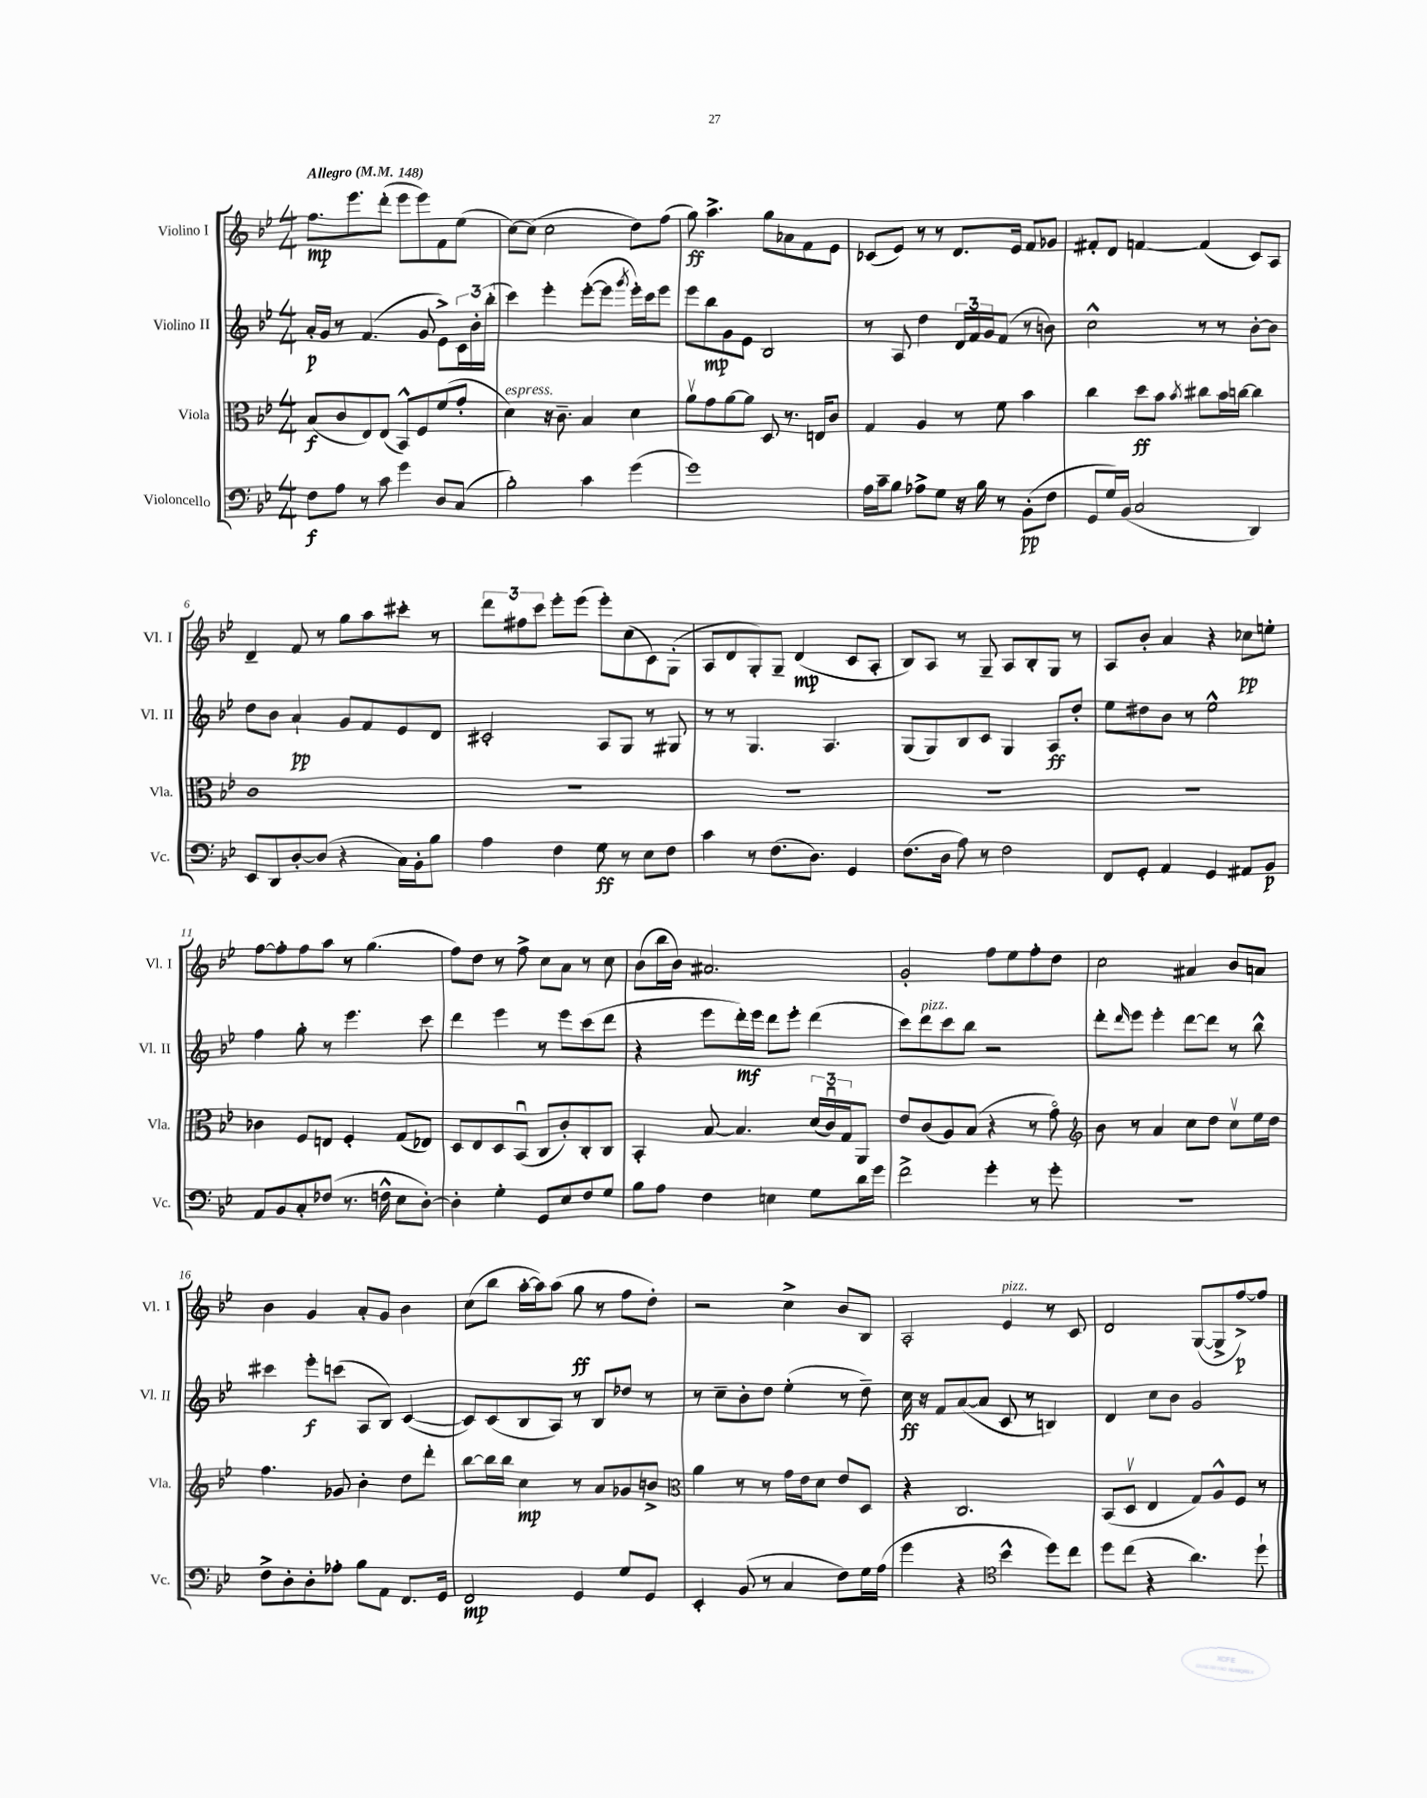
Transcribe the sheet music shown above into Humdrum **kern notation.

**kern	**dynam	**kern	**dynam	**kern	**dynam	**kern	**dynam
*part4	*part4	*part3	*part3	*part2	*part2	*part1	*part1
*staff4	*staff4	*staff3	*staff3	*staff2	*staff2	*staff1	*staff1
*I"Violoncello	*	*I"Viola	*	*I"Violino II	*	*I"Violino I	*
*I'Vc.	*	*I'Vla.	*	*I'Vl. II	*	*I'Vl. I	*
*clefF4	*	*clefC3	*	*clefG2	*	*clefG2	*
*k[b-e-]	*	*k[b-e-]	*	*k[b-e-]	*	*k[b-e-]	*
*M4/4	*	*M4/4	*	*M4/4	*	*M4/4	*
*MM148	*	*MM148	*	*MM148	*	*MM148	*
=1	=1	=1	=1	=1	=1	=1	=1
!	!	!	!	!	!	!LO:TX:a:B:t=Allegro	!
8F\L	f	(8B-/L	f	16a'/LL	p	8.ff\L	mp
.	.	.	.	16g/JJ	.	.	.
8A\J	.	8c/	.	8r	.	.	.
.	.	.	.	.	.	8.eee-\	.
8r	.	8E-/)	.	(4.f/	.	.	.
8c\	.	(8E-/J	.	.	.	(8ddd'\J	.
4g\	.	8BB-^^/L)	.	.	.	8eee-\L	.
.	.	8F/	.	8g/	.	8eee-\)	.
8D/L	.	(8f/	.	8e-^\L)	.	8f\	.
(8C/J	.	8g'/J	.	24c\L	.	(8ee-\J	.
.	.	.	.	24b-'\	.	.	.
.	.	.	.	(24bb-'\JJ	.	.	.
=2	=2	=2	=2	=2	=2	=2	=2
!	!	!LO:TX:a:i:t=espress.	!	!	!	!	!
2B-'\)	.	4d\)	.	4ccc\)	.	[8cc\L)	.
.	.	.	.	.	.	(8cc\J]	.
.	.	16r	.	4eee-'\	.	2cc\	.
.	.	8.c~\	.	.	.	.	.
4c\	.	4B-/	.	([8eee-'\L	.	.	.
.	.	.	.	8eee-\J]	.	.	.
.	.	.	.	8qggg/	.	.	.
(4g\	.	4d\	.	16eee-'\LL)	.	8dd\L)	.
.	.	.	.	16ccc\J	.	.	.
.	.	.	.	8eee-\J	.	(8ff\J	.
=3	=3	=3	=3	=3	=3	=3	=3
1g)	.	8av\L	.	8eee-\L	.	8gg\)	ff
.	.	8g\	.	8bb-\	mp	4.aa^\	.
.	.	[8a\	.	8g\	.	.	.
.	.	8a\J]	.	8e-\J	.	.	.
.	.	8D/	.	2B-/	.	8gg\L	.
.	.	8.r	.	.	.	8a-X\	.
.	.	.	.	.	.	8f\	.
.	.	16En/KL	.	.	.	.	.
.	.	8c/J	.	.	.	8e-\J	.
=4	=4	=4	=4	=4	=4	=4	=4
16A\LL	.	4G/	.	8r	.	(8c-X/L	.
16c~\J	.	.	.	.	.	.	.
8B-\J	.	.	.	8A/	.	8e-/J)	.
8A-X^\L	.	4A/	.	4dd\	.	8r	.
8G\J	.	.	.	.	.	8r	.
16r	.	8r	.	24d/LL	.	8.d/L	.
.	.	.	.	24f/	.	.	.
16B-\	.	.	.	.	.	.	.
.	.	.	.	24g/J	.	.	.
8r	.	8f\	.	(8f/J	.	.	.
.	.	.	.	.	.	16e-/Jk	.
(8BB-'\L	pp	4b-\	.	8r	.	8f/L	.
8F\J	.	.	.	8bn\)	.	8g-X/J	.
=5	=5	=5	=5	=5	=5	=5	=5
8GG/L	.	4cc\	.	2cc^^\	.	8f#X'/L	.
16G/L)	.	.	.	.	.	8d/J	.
(16BB-/JJ	.	.	.	.	.	.	.
2C/	.	8dd\L	ff	.	.	[4fn/	.
.	.	8b-\J	.	.	.	.	.
.	.	8qb-/	.	.	.	.	.
.	.	8cc#X\L	.	8r	.	(4f/]	.
.	.	16b-\L	.	8r	.	.	.
.	.	[16ccn\JJ	.	.	.	.	.
4DD/)	.	4cc\]	.	[8b-'\L	.	8c/L)	.
.	.	.	.	8b-\J]	.	8A/J	.
!!LO:LB:g=z
=6	=6	=6	=6	=6	=6	=6	=6
8EE-/L	.	1c	.	8dd\L	.	4d~/	.
8DD/	.	.	.	8b-\J	.	.	.
[8D'/	.	.	.	4a`/	pp	8f/	.
(8D/J]	.	.	.	.	.	8r	.
4r	.	.	.	8g/L	.	8gg\L	.
.	.	.	.	8f/	.	8aa\	.
16C\LL)	.	.	.	8e-/	.	8ccc#X'\J	.
16BB-'\J	.	.	.	.	.	.	.
8B-\J	.	.	.	8d/J	.	8r	.
=7	=7	=7	=7	=7	=7	=7	=7
4A\	.	1r	.	2c#X'/	.	12ddd\L	.
.	.	.	.	.	.	12ff#X\	.
.	.	.	.	.	.	12ccc\J	.
4F\	.	.	.	.	.	8eee-'\L	.
.	.	.	.	.	.	(8eee-\J	.
8G\	ff	.	.	8A/L	.	8eee-'\L)	.
8r	.	.	.	8G/J	.	(8cc\	.
8E-\L	.	.	.	8r	.	8c\)	.
8F\J	.	.	.	8G#X/	.	(8G'\J	.
=8	=8	=8	=8	=8	=8	=8	=8
4c\	.	1r	.	8r	.	8A/L	.
.	.	.	.	8r	.	8d/	.
8r	.	.	.	4.G/	.	8G'/)	.
(8.F\L	.	.	.	.	.	8G~/J	.
.	.	.	.	.	.	(4d/	mp
8.D\J)	.	.	.	.	.	.	.
.	.	.	.	4.A/	.	.	.
4GG/	.	.	.	.	.	8c/L	.
.	.	.	.	.	.	8A'/J	.
=9	=9	=9	=9	=9	=9	=9	=9
(8.F\L	.	1r	.	(8G/L	.	8B-/L)	.
.	.	.	.	8G/)	.	8A/J	.
16D\Jk	.	.	.	.	.	.	.
8A\)	.	.	.	8B-/	.	8r	.
8r	.	.	.	8c/J	.	8G~/	.
2F\	.	.	.	4G/	.	8A/L	.
.	.	.	.	.	.	8B-'/	.
.	.	.	.	8A/L	ff	8G/J	.
.	.	.	.	8dd'/J	.	8r	.
=10	=10	=10	=10	=10	=10	=10	=10
8FF/L	.	1r	.	8ee-\L	.	8A/L	.
8GG'/J	.	.	.	8dd#X\	.	8b-'/J	.
4AA/	.	.	.	8b-\J	.	4a/	.
.	.	.	.	8r	.	.	.
4GG/	.	.	.	2ee-^^\	.	4r	.
8AA#X/L	.	.	.	.	.	8cc-X\L	pp
8BB-/J	p	.	.	.	.	8een'\J	.
!!LO:LB:g=z
=11	=11	=11	=11	=11	=11	=11	=11
8AA/L	.	4c-X\	.	4ff\	.	[8ff\L	.
8BB-/	.	.	.	.	.	8ff'\]	.
8C'/	.	8F/L	.	8gg'\	.	8ff\	.
(8F-X/J	.	8En/J	.	8r	.	8aa\J	.
8.r	.	4F'/	.	4.eee-\	.	8r	.
.	.	.	.	.	.	(4.gg\	.
16Fn^^\	.	.	.	.	.	.	.
8E-\L	.	(8G/L	.	.	.	.	.
[8D'\J)	.	8E-X/J)	.	8ccc\	.	.	.
=12	=12	=12	=12	=12	=12	=12	=12
4D'\]	.	8D/L	.	4ddd\	.	8ff\L)	.
.	.	8E-/	.	.	.	8dd\J	.
4G'\	.	8D/	.	4eee-\	.	8r	.
.	.	(8BB-u/J	.	.	.	8ff^\	.
8GG/L	.	8C/L	.	8r	.	8cc\L	.
8E-/	.	8c'/)	.	8eee-\L	.	8a\J	.
8F/	.	8C'/	.	(8ccc\	.	8r	.
8G/J	.	8C/J	.	8ddd\J	.	8cc\	.
=13	=13	=13	=13	=13	=13	=13	=13
8B-\L	.	4BB-'/	.	4r	.	(8b-\L	.
8A\J	.	.	.	.	.	16bb-\L	.
.	.	.	.	.	.	16b-\JJ)	.
4F\	.	[8B-/	.	8eee-\L	.	2.a#X/	.
.	.	4.B-/]	.	16ddd'\L)	mf	.	.
.	.	.	.	16eee-\JJ	.	.	.
4En\	.	.	.	8ddd\L	.	.	.
.	.	.	.	8eee-'\J	.	.	.
8G\L	.	(24d/LL	.	(4ddd\	.	.	.
.	.	24cu/)	.	.	.	.	.
.	.	24G/J	.	.	.	.	.
16d\L	.	8AA/J	.	.	.	.	.
16g\JJ	.	.	.	.	.	.	.
=14	=14	=14	=14	=14	=14	=14	=14
2f^\	.	8e-/L	.	8ccc\L)	.	2g'/	.
!	!	!	!	!LO:TX:a:i:t=pizz.	!	!	!
.	.	(8c/	.	8ddd\	.	.	.
.	.	8A/)	.	8ccc\	.	.	.
.	.	(8B-/J	.	8bb-\J	.	.	.
4g'\	.	4r	.	2r	.	8ff\L	.
.	.	.	.	.	.	8ee-\	.
8r	.	8r	.	.	.	8ff'\	.
8g'\	.	8g\)	.	.	.	8dd\J	.
=15	=15	=15	=15	=15	=15	=15	=15
*	*	*clefG2	*	*	*	*	*
1r	.	8b-\	.	8ddd'\L	.	2cc\	.
.	.	.	.	16qqddd/	.	.	.
.	.	8r	.	8eee-\J	.	.	.
.	.	4a/	.	4eee-'\	.	.	.
.	.	8cc\L	.	[8ddd\L	.	4a#X/	.
.	.	8dd\J	.	8ddd\J]	.	.	.
.	.	8ccv\L	.	8r	.	8b-/L	.
.	.	16ee-\L	.	8bb-^^\	.	8an/J	.
.	.	16dd\JJ	.	.	.	.	.
!!LO:LB:g=z
=16	=16	=16	=16	=16	=16	=16	=16
8F^\L	.	4.ff\	.	4ccc#X\	.	4b-\	.
8D'\	.	.	.	.	.	.	.
8D'\	.	.	.	8eee-'\L	f	4g/	.
8A-X'\J	.	8g-X/	.	(8cccn\J	.	.	.
8B-\L	.	4b-'\	.	8A/L	.	8a'/L	.
8AA\J	.	.	.	8B-/J)	.	8g/J	.
8.FF/L	.	8dd\L	.	([4c/	.	4b-\	.
.	.	8ddd'\J	.	.	.	.	.
16GG/Jk	.	.	.	.	.	.	.
=17	=17	=17	=17	=17	=17	=17	=17
2FF/	mp	[8bb-\L	.	8c/L])	.	(8cc\L	.
.	.	16bb-\L]	.	(8c/	.	8bb-\J	.
.	.	16bb-\JJ	.	.	.	.	.
.	.	4cc\	mp	8B-/	.	[16aa'\LL	.
.	.	.	.	.	.	16aa\J])	.
.	.	.	.	8A/J)	.	(8aa\J	.
4GG/	.	8r	.	8r	.	8gg\	ff
.	.	8a/L	.	8B-/L	.	8r	.
8G/L	.	8g-X/	.	8dd-X/J	.	8ff\L	.
8GG/J	.	8bn^/J	.	8r	.	8dd'\J)	.
=18	=18	=18	=18	=18	=18	=18	=18
*	*	*clefC3	*	*	*	*	*
4EE-'/	.	4a\	.	8r	.	2r	.
.	.	.	.	8cc~\L	.	.	.
(8BB-/	.	8r	.	8b-'\	.	.	.
8r	.	8r	.	8dd\J	.	.	.
4C/	.	16g\LL	.	(4ee-'\	.	4cc^\	.
.	.	16e-\J	.	.	.	.	.
.	.	8d\J	.	.	.	.	.
8F\L)	.	8e-/L	.	8r	.	8b-/L	.
16G\L	.	8D/J	.	8dd~\)	.	8B-/J	.
(16A\JJ	.	.	.	.	.	.	.
=19	=19	=19	=19	=19	=19	=19	=19
4g\	.	4r	.	16cc\	ff	2A'/	.
.	.	.	.	16r	.	.	.
.	.	.	.	8f/L	.	.	.
4r	.	2.C/	.	([8a/	.	.	.
.	.	.	.	8a/J]	.	.	.
*clefC4	*	*	*	*	*	*	*
!	!	!	!	!	!	!LO:TX:a:i:t=pizz.	!
4b-^^\	.	.	.	8c/	.	4e-/	.
.	.	.	.	8r	.	.	.
8dd\L)	.	.	.	4Bn/)	.	8r	.
8cc\J	.	.	.	.	.	8c/	.
=20	=20	=20	=20	=20	=20	=20	=20
8dd\L	.	(8BB-/L	.	4d/	.	2d/	.
(8cc\J	.	8Dv/J	.	.	.	.	.
4r	.	4E-/	.	8cc\L	.	.	.
.	.	.	.	8b-\J	.	.	.
4.a\)	.	8G/L)	.	2g/	.	([8G/L	.
.	.	8A^^/	.	.	.	8G^/]	.
.	.	8F/J	.	.	.	[8ff^/)	p
8dd`\	.	8r	.	.	.	8ff/J]	.
==	==	==	==	==	==	==	==
*-	*-	*-	*-	*-	*-	*-	*-
